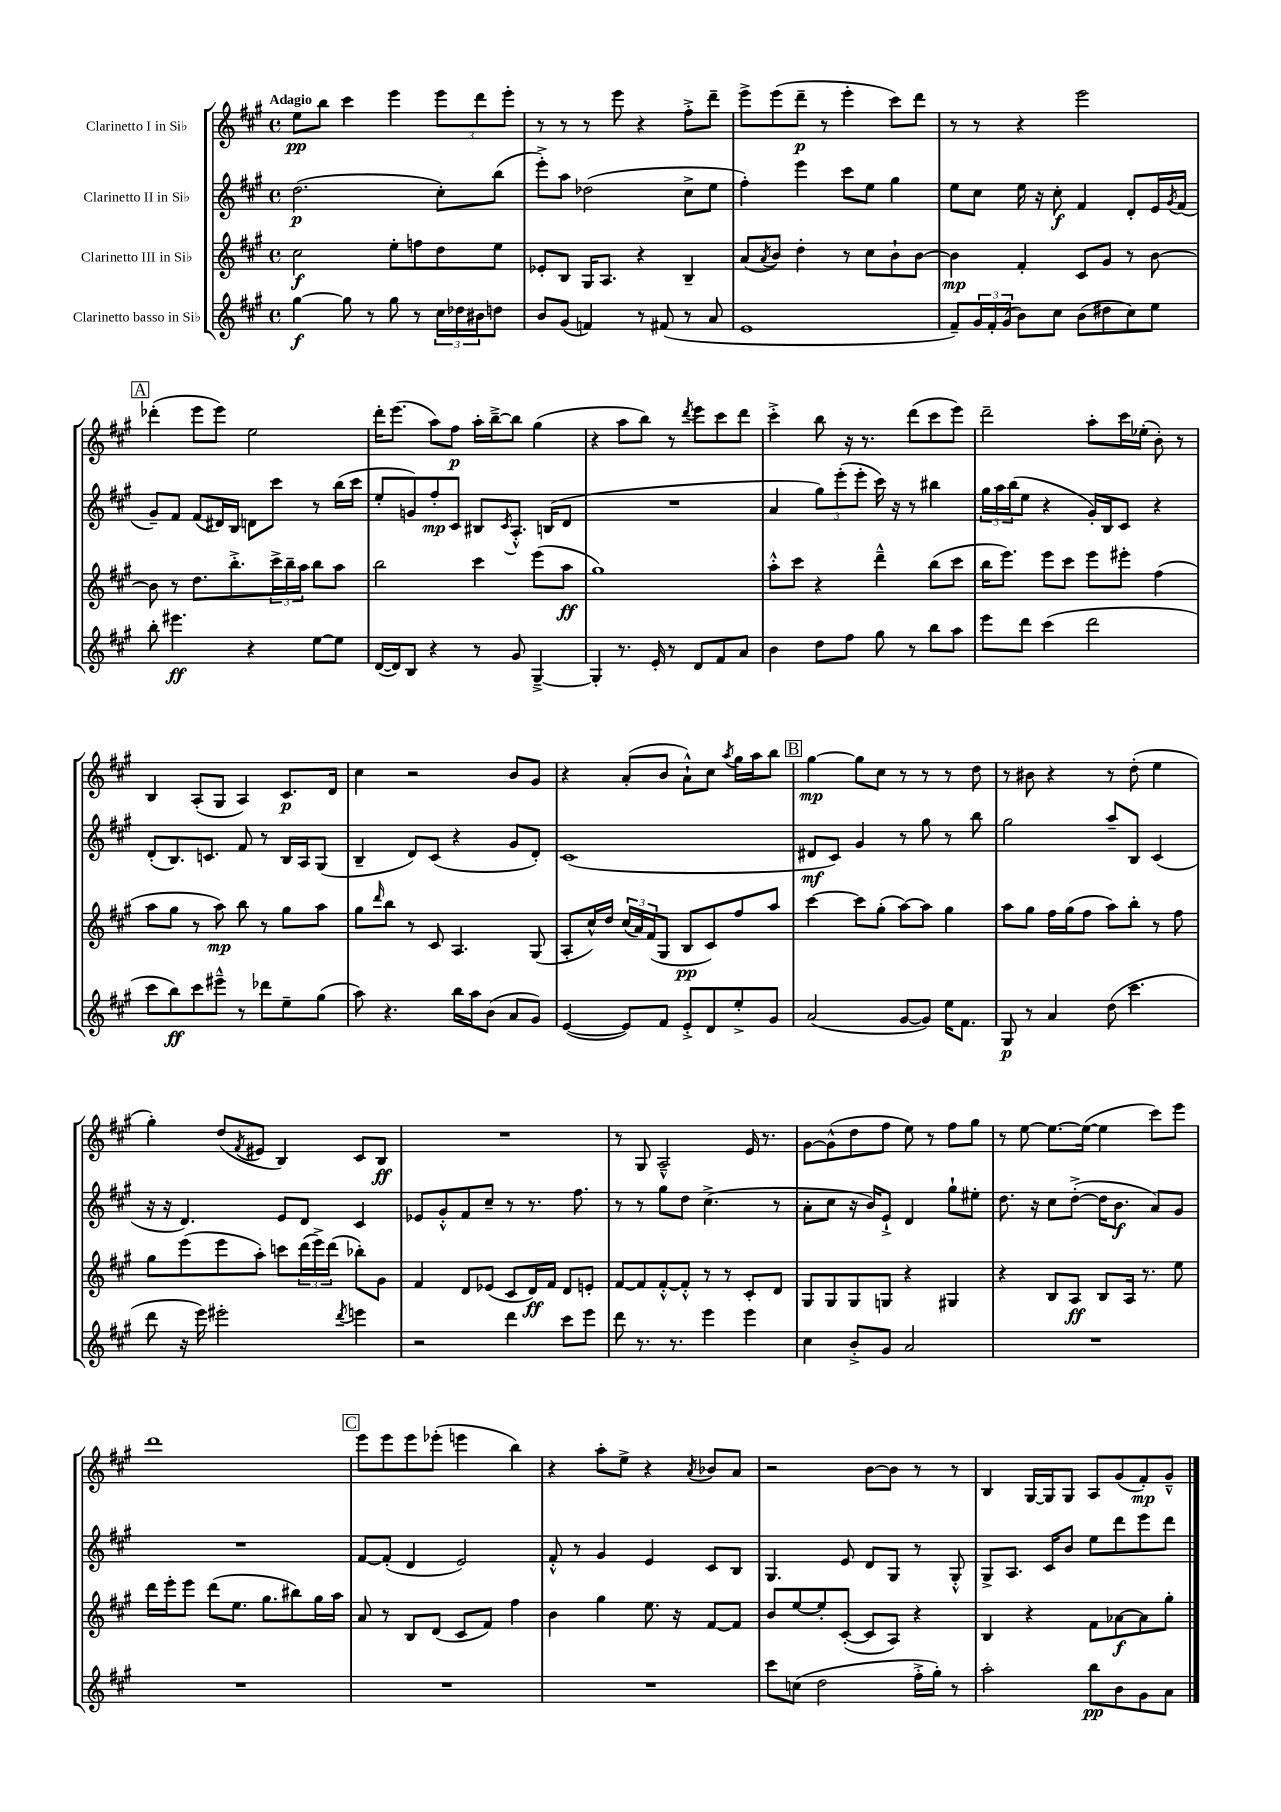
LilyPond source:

<<
\new StaffGroup <<
\new Staff = "s0" \with { instrumentName = "Clarinetto I in Sib" } {
    \clef treble \key a \major \defaultTimeSignature \time 4/4 \tempo "Adagio"
    e''8\pp b''8 cis'''4 e'''4 \tuplet 3/2 { e'''8 d'''8 e'''8-. } |
    r8 r8 r8 e'''8 r4 fis''8-.-> d'''8-- |
    e'''8-> e'''8( d'''8--\p r8 e'''4-. cis'''8) d'''8 |
    r8 r8 r4 e'''2 |
    \mark \markup { \box "A" } des'''4-.( e'''8 e'''8) e''2 |
    d'''16-. e'''8.( a''8) fis''8\p a''16-. b''16~---> b''8 gis''4( |
    r4 a''8 b''8) r8 \acciaccatura { d'''8 } e'''8 cis'''8 d'''8 |
    cis'''4-.-> b''8 r16 r8. d'''8( cis'''8 e'''8) |
    d'''2-- a''8-. cis'''16 ees''16-.( b'8-.) r8 |
    b4 a8-.( gis8 a4) cis'8.\p d'16 |
    cis''4 r2 b'8 gis'8 |
    r4 a'8-.( b'8 a'8-!-^) cis''8 \acciaccatura { a''8 } gis''16 a''16 b''8 |
    \mark \markup { \box "B" } gis''4~\mp gis''8 cis''8 r8 r8 r8 d''8 |
    r8 bis'8 r4 r8 d''8-.( e''4 |
    gis''4-.) d''8( \acciaccatura { fis'8 } eis'8 b4) cis'8 b8\ff |
    R1 |
    r8 gis8 a2---^ e'16 r8. |
    gis'8~ gis'8-^( d''8 fis''8 e''8) r8 fis''8 gis''8 |
    r8 e''8~ e''8.~ e''16~( e''4 cis'''8) e'''8 |
    d'''1 |
    \mark \markup { \box "C" } e'''8 e'''8 e'''8 ees'''8-.( e'''4 b''4) |
    r4 a''8-. e''8-> r4 \acciaccatura { a'8 } bes'8 a'8 |
    r2 b'8~ b'8 r8 r8 |
    b4 gis16~ gis16 gis8 a8 gis'8( fis'8-.\mp) gis'8---^ \bar "|." |
}
\new Staff = "s1" \with { instrumentName = "Clarinetto II in Sib" } {
    \clef treble \key a \major \defaultTimeSignature \time 4/4
    d''2.\p( cis''8-.) b''8( |
    e'''8-.->) a''8 des''2( cis''8-> e''8 |
    fis''4-.) e'''4 cis'''8 e''8 gis''4 |
    e''8 cis''8 e''16 r16 cis''8-.\f fis'4 d'8-. e'16 \acciaccatura { gis'8 } fis'16( |
    \mark \markup { \box "A" } gis'8--) fis'8 fis'8( dis'16) b16 d'8 cis'''8 r8 b''16( cis'''16 |
    e''8-. g'8) fis''8-.\mp cis'8 bis8 \acciaccatura { cis'8 } a8.-.-^ b16( d'8 |
    R1 |
    a'4 \tuplet 3/2 { gis''8) e'''8-.( e'''8-. } cis'''16) r16 r8 bis''4 |
    \tuplet 3/2 { gis''16 a''16 b''16( } e''8 r4 gis'16-.) b16 cis'8 r4 |
    d'8-.( b8.) c'8. fis'8 r8 b16 a16 gis8( |
    b4-- d'8) cis'8( r4 gis'8 d'8-.) |
    cis'1( |
    \mark \markup { \box "B" } dis'8\mf cis'8) gis'4 r8 gis''8 r8 b''8 |
    gis''2 a''8-- b8 cis'4( |
    r16 r16 d'4.) e'8 d'8 cis'4 |
    ees'8 gis'8-.-^ fis'8 cis''8-- r8 r8. fis''8. |
    r8 r8 gis''8 d''8 cis''4.->( r8 |
    a'8-. cis''8 r16 b'16) e'8-!-> d'4 gis''8-! eis''8-. |
    d''8. r16 cis''8 d''8~-.->( d''16 b'8.\f a'8) gis'8 |
    R1 |
    \mark \markup { \box "C" } fis'8~ fis'8-.( d'4 e'2) |
    fis'8-.-^ r8 gis'4 e'4 cis'8 b8 |
    gis4. e'8 d'8 gis8 r8 gis8-.-^ |
    gis8-> a8. cis'16 b'8 e''8 d'''8 e'''8 d'''8 \bar "|." |
}
\new Staff = "s2" \with { instrumentName = "Clarinetto III in Sib" } {
    \clef treble \key a \major \defaultTimeSignature \time 4/4
    cis''2\f e''8-. f''8 d''8 e''8 |
    ees'8-. b8 gis16 a8. r4 b4-- |
    a'8( \acciaccatura { a'8 } b'8) d''4-. r8 cis''8 b'8-! b'8~ |
    b'4\mp fis'4-. cis'8 gis'8 r8 b'8~ |
    \mark \markup { \box "A" } b'8 r8 d''8. b''8.-.-> \tuplet 3/2 { cis'''16-> b''16-- a''16 } b''8 a''8 |
    b''2 cis'''4 e'''8( a''8\ff |
    gis''1) |
    a''8-.-^ cis'''8 r4 d'''4---^ b''8( cis'''8 |
    b''16 e'''8.) e'''8 cis'''8 e'''8 eis'''8-. fis''4( |
    a''8 gis''8 r8 a''8\mp) b''8 r8 gis''8 a''8 |
    gis''8 \grace { d'''16 } b''8 r8 cis'8 a4. gis8( |
    a8-. cis''16-^) d''16 \tuplet 3/2 { cis''16( a'16) fis'16( } gis8 b8\pp cis'8) fis''8 a''8 |
    \mark \markup { \box "B" } cis'''4~ cis'''8 gis''8-.( a''8~) a''8 gis''4 |
    a''8 gis''8 fis''16 gis''16( fis''8 a''8) b''8-. r8 fis''8 |
    gis''8 e'''8( e'''8 a''8-.) c'''8 \tuplet 3/2 { d'''16( e'''16->) d'''16( } bes''8-.) gis'8 |
    fis'4 d'8 ees'8( cis'8 d'16\ff) fis'16 d'8 e'8-. |
    fis'8~ fis'8 fis'8~-.-^ fis'8-.-^ r8 r8 cis'8-. d'8 |
    gis8 gis8 gis8 g8 r4 gis4 |
    r4 b8 a8\ff b8 a16 r8. e''8 |
    d'''16 e'''16-. e'''8 d'''8( e''8. gis''8. bis''8) gis''16 a''16 |
    \mark \markup { \box "C" } a'8 r8 b8 d'8( cis'8 fis'8) fis''4 |
    b'4 gis''4 e''8. r16 fis'8~ fis'8 |
    b'8 e''8~ e''8-. cis'8~-.( cis'8 a8) r4 |
    b4 r4 fis'8 aes'8~\f aes'8 gis''8-. \bar "|." |
}
\new Staff = "s3" \with { instrumentName = "Clarinetto basso in Sib" } {
    \clef treble \key a \major \defaultTimeSignature \time 4/4
    gis''4~\f gis''8 r8 gis''8 r8 \tuplet 3/2 { cis''16 des''16 bis'16 } d''8 |
    b'8 gis'8( f'4) r8 fis'8( r8 a'8 |
    e'1 |
    fis'8--) \tuplet 3/2 { gis'16 fis'16-. gis'16( } b'8) cis''8 b'8( dis''8 cis''8) e''8 |
    \mark \markup { \box "A" } b''8-. eis'''4.\ff r4 e''8~ e''8 |
    d'16~( d'16) b8 r4 r8 gis'8 gis4~---> |
    gis4-. r8. e'16-. r8 d'8 fis'8 a'8 |
    b'4 d''8 fis''8 gis''8 r8 b''8 a''8 |
    e'''8 d'''8 cis'''4( d'''2 |
    cis'''8 b''8\ff) cis'''8 eis'''8---^ r8 des'''8 e''8-- gis''8( |
    a''8) r4. b''16 a''16 b'8( a'8 gis'8) |
    e'4~( e'8) fis'8 e'8-.-> d'8 e''8-.-> gis'8 |
    \mark \markup { \box "B" } a'2( gis'8~ gis'8) e''16 fis'8. |
    gis8\p r8 a'4 d''8( cis'''4. |
    d'''8 r16 e'''16) eis'''2-. \acciaccatura { d'''8 } e'''4 |
    r2 d'''4 cis'''8 e'''8 |
    d'''8 r8. r8. e'''4 e'''4 |
    cis''4 b'8-.-> gis'8 a'2 |
    R1 |
    R1 |
    \mark \markup { \box "C" } R1 |
    R1 |
    cis'''8 c''8( d''2 fis''16-.-> gis''16-.) r8 |
    a''2-. b''8\pp b'8 gis'8 a'8 \bar "|." |
}
>>
>>
\layout { \context { \Score \remove "Bar_number_engraver" } }
